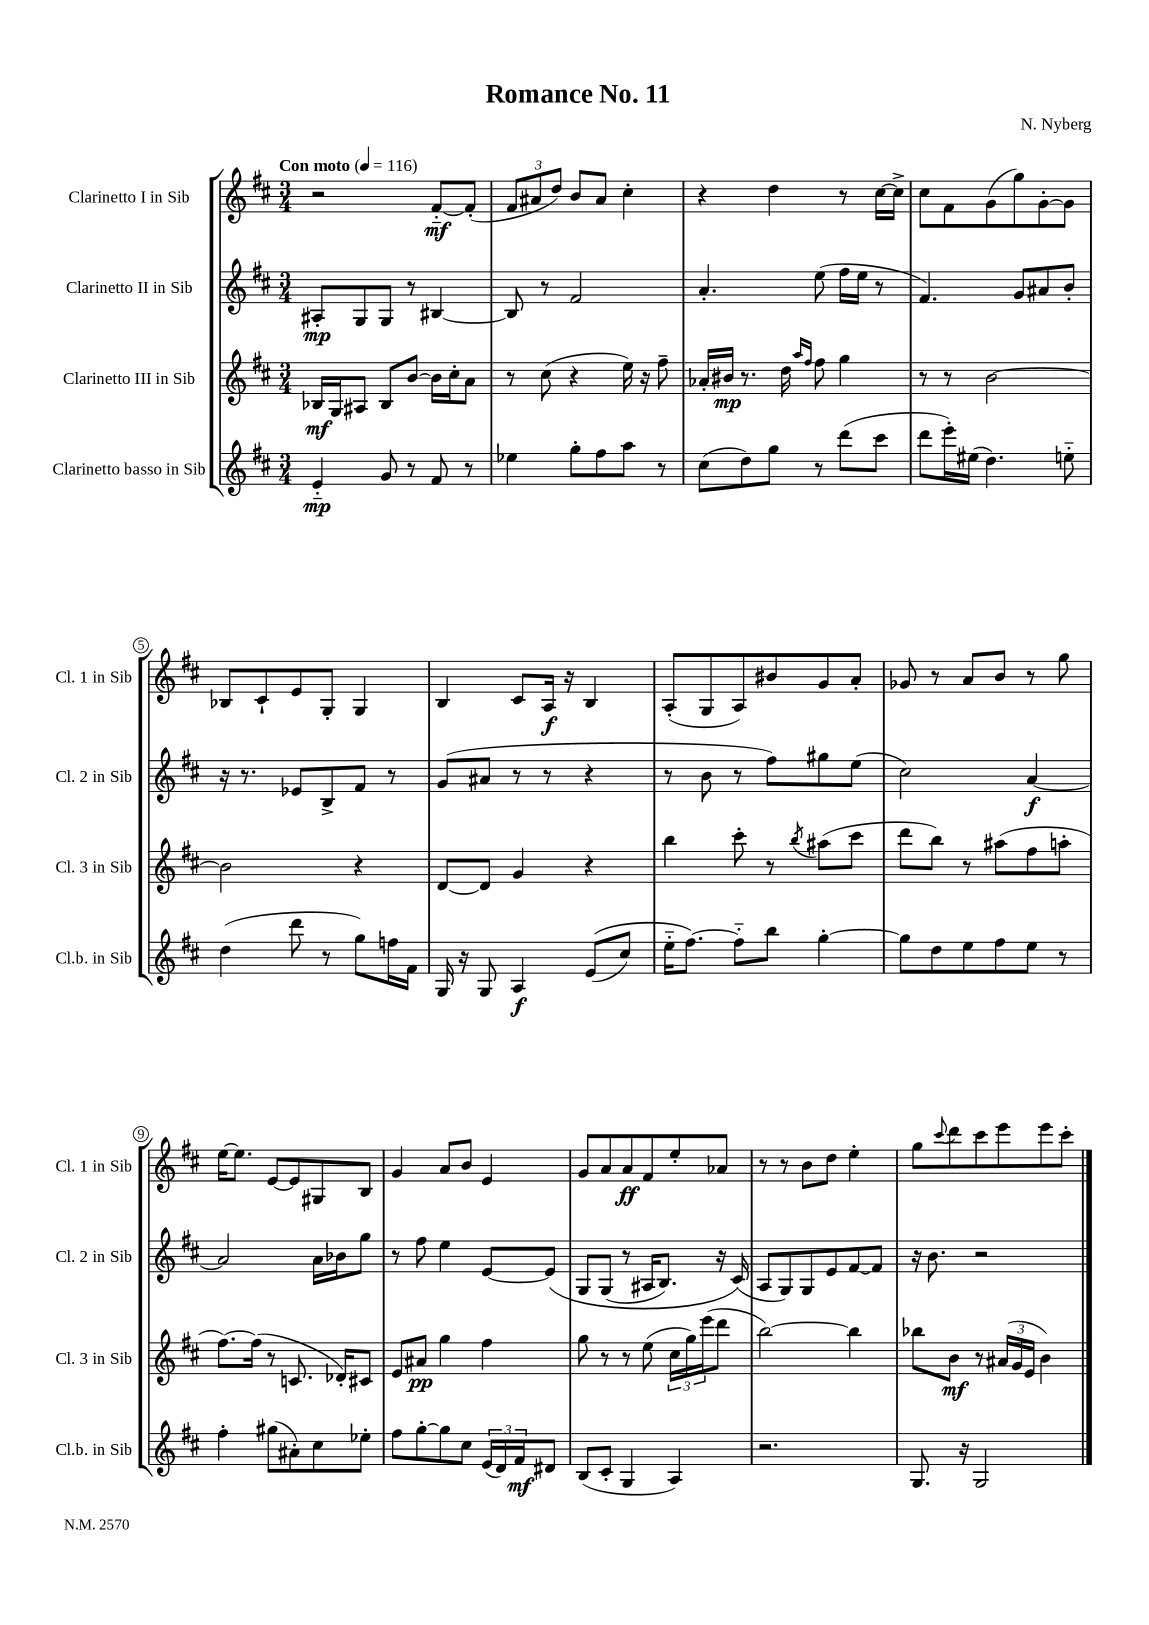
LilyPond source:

\header { title = "Romance No. 11" composer = "N. Nyberg" }
<<
\new StaffGroup <<
\new Staff = "s0" \with { instrumentName = "Clarinetto I in Sib" shortInstrumentName = "Cl. 1 in Sib" } {
    \clef treble \key d \major \numericTimeSignature \time 3/4 \tempo "Con moto" 4 = 116
    r2 fis'8~-_\mf fis'8-.( |
    \tuplet 3/2 { fis'8 ais'8 d''8) } b'8 ais'8 cis''4-. |
    r4 d''4 r8 cis''16~ cis''16-> |
    cis''8 fis'8 g'8( g''8) g'8~-. g'8 |
    bes8 cis'8-! e'8 g8-. g4 |
    b4 cis'8 a16\f r16 b4 |
    a8-.( g8 a8) bis'8 g'8 a'8-. |
    ges'8 r8 a'8 b'8 r8 g''8 |
    e''16~ e''8. e'8~ e'8 gis8 b8 |
    g'4 a'8 b'8 e'4 |
    g'8 a'8 a'8\ff fis'8 e''8-. aes'8 |
    r8 r8 b'8 d''8 e''4-. |
    g''8 \appoggiatura { cis'''8 } d'''8 cis'''8 e'''8 e'''8 cis'''8-. \bar "|." |
}
\new Staff = "s1" \with { instrumentName = "Clarinetto II in Sib" shortInstrumentName = "Cl. 2 in Sib" } {
    \clef treble \key d \major \numericTimeSignature \time 3/4
    ais8-.\mp g8 g8 r8 bis4~ |
    bis8 r8 fis'2 |
    a'4.-. e''8( fis''16 e''16 r8 |
    fis'4.) g'8 ais'8 b'8-. |
    r16 r8. ees'8 b8-> fis'8 r8 |
    g'8( ais'8 r8 r8 r4 |
    r8 b'8 r8 fis''8) gis''8 e''8( |
    cis''2) a'4~\f |
    a'2 a'16 bes'16 g''8 |
    r8 fis''8 e''4 e'8~ e'8\( |
    g8 g8( r8 ais16 b8.) r16 cis'16(\) |
    a8 g8) g8 e'8 fis'8~ fis'8 |
    r16 b'8. r2 \bar "|." |
}
\new Staff = "s2" \with { instrumentName = "Clarinetto III in Sib" shortInstrumentName = "Cl. 3 in Sib" } {
    \clef treble \key d \major \numericTimeSignature \time 3/4
    bes16\mf g16 ais8 bes8 b'8~ b'16 cis''16-. a'8 |
    r8 cis''8( r4 e''16) r16 fis''8-- |
    aes'16-. bis'16\mp r8. d''16 \grace { a''16 fis''16 } fis''8 g''4 |
    r8 r8 b'2~ |
    b'2 r4 |
    d'8~ d'8 g'4 r4 |
    b''4 cis'''8-. r8 \acciaccatura { b''8 } ais''8( cis'''8 |
    d'''8 b''8) r8 ais''8( fis''8 a''8-. |
    fis''8.~) fis''16( r8 c'8. des'16-.) cis'8 |
    e'8 ais'8\pp g''4 fis''4 |
    g''8 r8 r8 e''8( \tuplet 3/2 { cis''16 g''16) e'''16( } d'''8 |
    b''2~) b''4 |
    bes''8 b'8\mf r8 \tuplet 3/2 { ais'16( g'16 e'16 } b'4) \bar "|." |
}
\new Staff = "s3" \with { instrumentName = "Clarinetto basso in Sib" shortInstrumentName = "Cl.b. in Sib" } {
    \clef treble \key d \major \numericTimeSignature \time 3/4
    e'4-_\mp g'8 r8 fis'8 r8 |
    ees''4 g''8-. fis''8 a''8 r8 |
    cis''8( d''8) g''8 r8 d'''8( cis'''8 |
    d'''8 e'''16-.) eis''16( d''4.) e''8-_ |
    d''4( d'''8 r8 g''8) f''16 fis'16 |
    g16 r16 g8 a4\f e'8(\( cis''8) |
    e''16-_ fis''8.~\) fis''8-_ b''8 g''4~-. |
    g''8 d''8 e''8 fis''8 e''8 r8 |
    fis''4-. gis''8( ais'8-.) cis''8 ees''8-. |
    fis''8 g''8~-. g''8 cis''8 \tuplet 3/2 { e'16( d'16) fis'16\mf } dis'8 |
    b8( cis'8-. g4 a4) |
    r2. |
    g8. r16 g2 \bar "|." |
}
>>
>>
\layout { \context { \Score \override BarNumber.stencil = #(make-stencil-circler 0.1 0.3 ly:text-interface::print) } }
